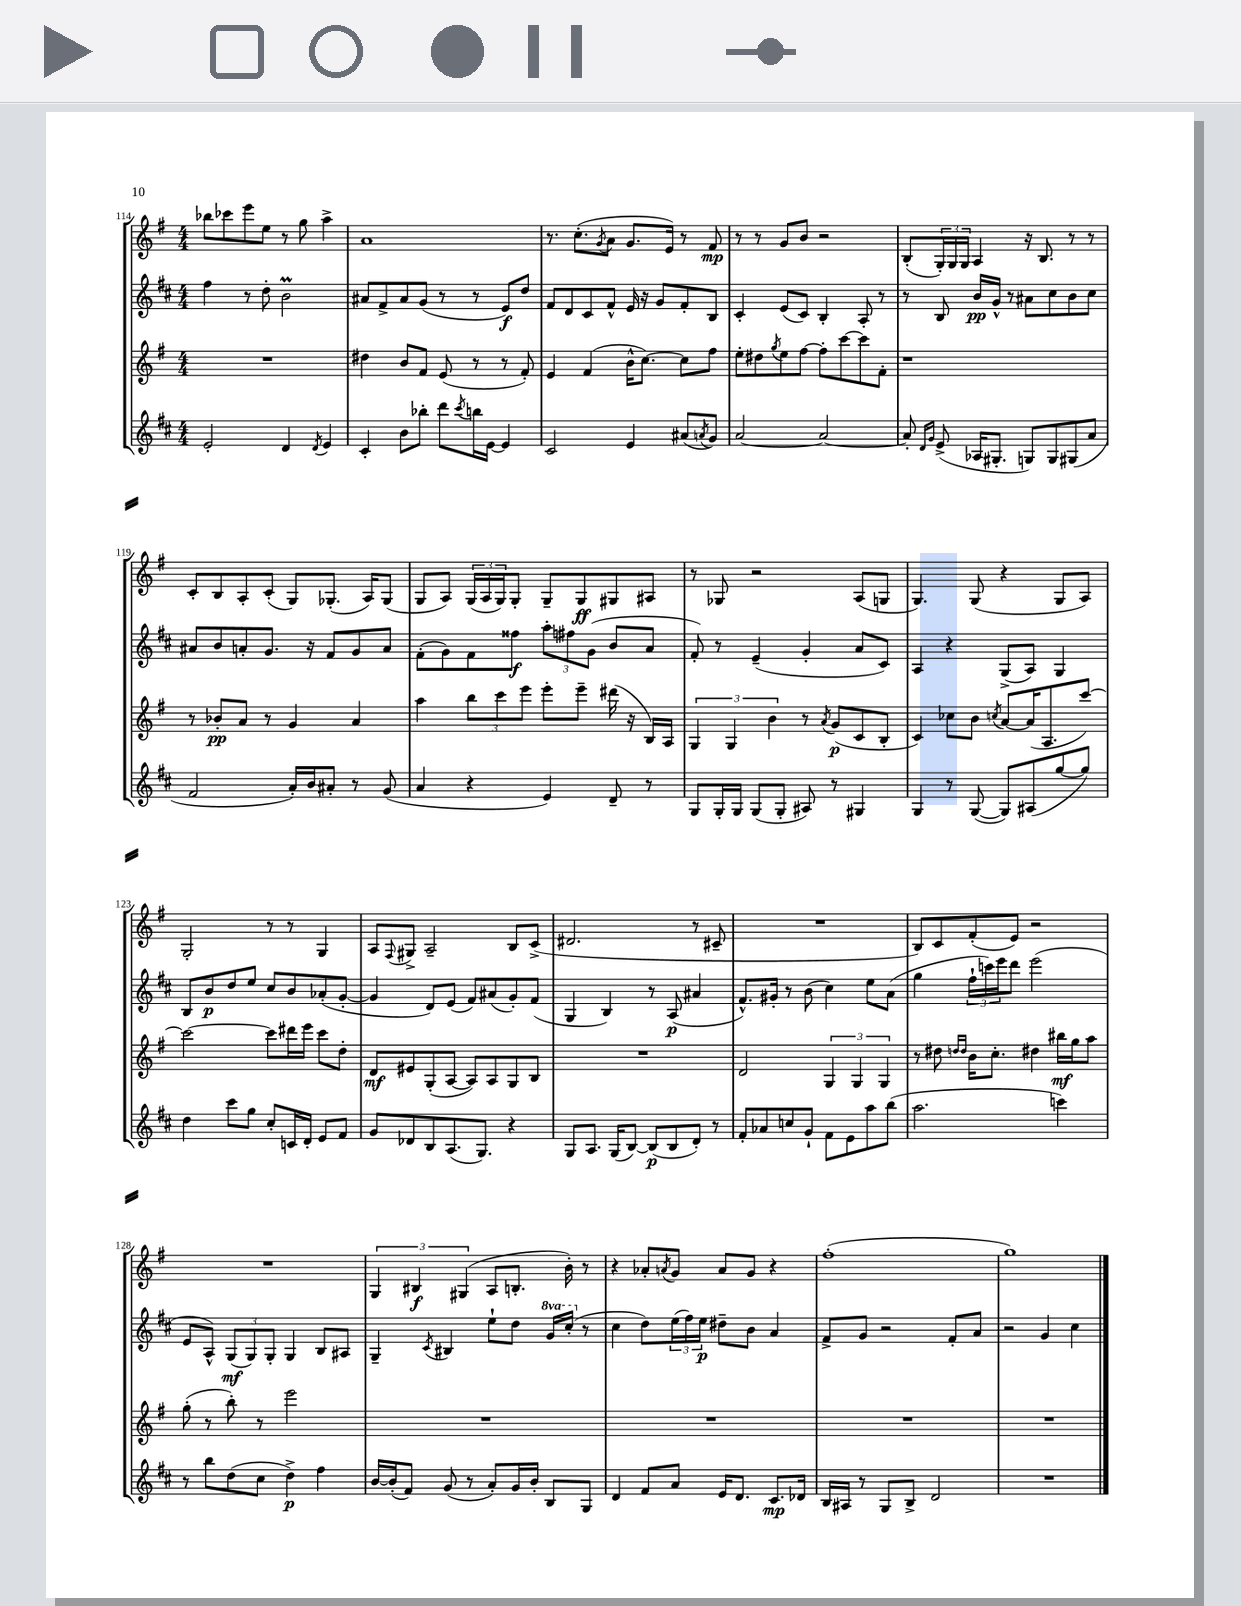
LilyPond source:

<<
\new StaffGroup <<
\new Staff = "s0" {
    \clef treble \key g \major \numericTimeSignature \time 4/4
    bes''8 ces'''8 e'''8 e''8 r8 g''8 a''4-> |
    a'1 |
    r8. c''8.-.( \acciaccatura { g'8 } a'8 g'8. e'16) r8 fis'8\mp |
    r8 r8 g'8 b'8 r2 |
    b8-.( \tuplet 3/2 { g16-.) g16 g16 } a4 r16 b8. r8 r8 |
    c'8-. b8 a8-. c'8-.( g8) ges8.-.( a16) ges8( |
    g8 a8) \tuplet 3/2 { g16( a16 g16) } g8-. g8-- g8\ff gis8 ais8 |
    r8 ges8 r2 a8( g8 |
    g4.) g8( r4 g8 a8) |
    g2-. r8 r8 g4 |
    a8 \appoggiatura { fis8 } gis8-> a2-- b8 c'8->( |
    dis'2. r8 cis'8-- |
    R1 |
    b8) c'8 fis'8-.( e'8) r2 |
    R1 |
    \tuplet 3/2 { g4 bis4\f gis4( } a8 b8.-. b'16-.) r8 |
    r4 aes'8-. \acciaccatura { a'8 } g'8 a'8 g'8 r4 |
    fis''1-.( |
    g''1) \bar "|." |
}
\new Staff = "s1" {
    \clef treble \key d \major \numericTimeSignature \time 4/4 \set Staff.ottavationMarkups = #ottavation-simple-ordinals
    fis''4 r8 d''8-. b'2\prall |
    ais'8 fis'8-> ais'8 g'8( r8 r8 e'8\f) d''8 |
    fis'8 d'8 cis'8 fis'8-^ e'16 r16 g'8 fis'8-. b8 |
    cis'4-. e'8( cis'8) b4-. a8-. r8 |
    r8 b8 b'16\pp g'16-^ r8 ais'8 cis''8 b'8 cis''8 |
    ais'8 b'8 a'8-. g'8. r16 fis'8 g'8 a'8 |
    fis'8-.( g'8) fis'8 fisis''8\f \tuplet 3/2 { a''8-. fis''8 g'8( } b'8 a'8 |
    fis'8-.) r8 e'4--( g'4-. a'8 cis'8) |
    a4 r4 g8->( a8) g4 |
    b8 b'8\p d''8 e''8 cis''8 b'8 aes'8-.( g'8~-. |
    g'4 d'8) e'8( fis'8) ais'8( g'8-.) fis'8( |
    g4 b4) r8 a8\p( ais'4 |
    fis'8.-^) gis'16-. r8 b'8( cis''4) e''8 a'8( |
    g''4 \tuplet 3/2 { fis''16-! c'''16) e'''16 } d'''8 e'''2( |
    e'8 a8-^) \tuplet 3/2 { g8\mf( g8) g8-. } g4 b8 ais8 |
    g4-- \acciaccatura { cis'8 } bis4 e''8-! d''8 \ottava #1 g''16 cis'''16-.( \ottava #0 r8 |
    cis''4 d''8) \tuplet 3/2 { e''16( fis''16) e''16\p } dis''8-- b'8 a'4 |
    fis'8-> g'8 r2 fis'8-. a'8 |
    r2 g'4 cis''4 \bar "|." |
}
\new Staff = "s2" {
    \clef treble \key g \major \numericTimeSignature \time 4/4
    R1 |
    dis''4 b'8 fis'8 e'8( r8 r8 fis'8-.) |
    e'4 fis'4( b'16-^ c''8.~) c''8 fis''8 |
    e''8-. dis''8 \acciaccatura { g''8 } e''8 fis''8~ fis''8-. c'''8~ c'''8 fis'8-. |
    r1 |
    r8 bes'8-.\pp a'8 r8 g'4 a'4 |
    a''4 \tuplet 3/2 { b''8 c'''8 e'''8 } e'''8-. e'''8-- dis'''16( r16 b16) a16 |
    \tuplet 3/2 { g4 g4 b'4 } r8 \acciaccatura { a'8 } g'8\p( c'8 b8-. |
    c'4) ces''8 b'8 \acciaccatura { c''8 } a'8~ a'16( a8. c'''8~) |
    c'''2~ c'''8 dis'''16 e'''16 c'''8 d''8-. |
    d'8\mf eis'8 g8-.( a8~ a8) a8 g8 b8 |
    R1 |
    d'2 \tuplet 3/2 { g4 g4 g4 } |
    r8 dis''8 \grace { d''16 d''16 } b'16 c''8.-. dis''4 bis''16\mf g''16 a''8 |
    g''8-.( r8 b''8-.) r8 e'''2 |
    R1 |
    R1 |
    R1 |
    R1 \bar "|." |
}
\new Staff = "s3" {
    \clef treble \key d \major \numericTimeSignature \time 4/4
    e'2-. d'4 \acciaccatura { d'8 } e'4 |
    cis'4-. b'8 bes''8-. d'''8 \acciaccatura { cis'''8 } b''16 e'16~ e'4 |
    cis'2 e'4 ais'8( \acciaccatura { a'8 } g'8) |
    a'2~ a'2~ |
    a'8-. \grace { d'16 g'16 } e'8->( aes16 gis8.-. g8) g8 gis8( a'8 |
    fis'2 a'16-.) b'16 ais'8-. r8 g'8( |
    a'4 r4 e'4) d'8-- r8 |
    g8 g16-. g16 g8( g8-. ais8) r8 gis4 |
    g4 r8 g8~( g8) ais8( g''8~ g''8) |
    d''4 cis'''8 g''8 cis''8-. c'16 d'16-. e'8 fis'8 |
    g'8 des'8 b8 a8.( g8.) r4 |
    g8 a8. g16( b8~) b8\p( b8 d'8-.) r8 |
    fis'8-. aes'8 c''8 g'8-! fis'8 e'8 a''8 b''8( |
    a''2. c'''4) |
    r8 b''8 d''8( cis''8 d''4->\p) fis''4 |
    b'16~ b'16-.( fis'8) g'8( r8 a'8-.) g'16 b'16-. b8 g8 |
    d'4 fis'8 a'8 e'16 d'8. cis'8.\mp des'16 |
    b16 ais16 r8 g8 b8-> d'2 |
    R1 \bar "|." |
}
>>
>>
\layout { \context { \Score currentBarNumber = #114 } }
